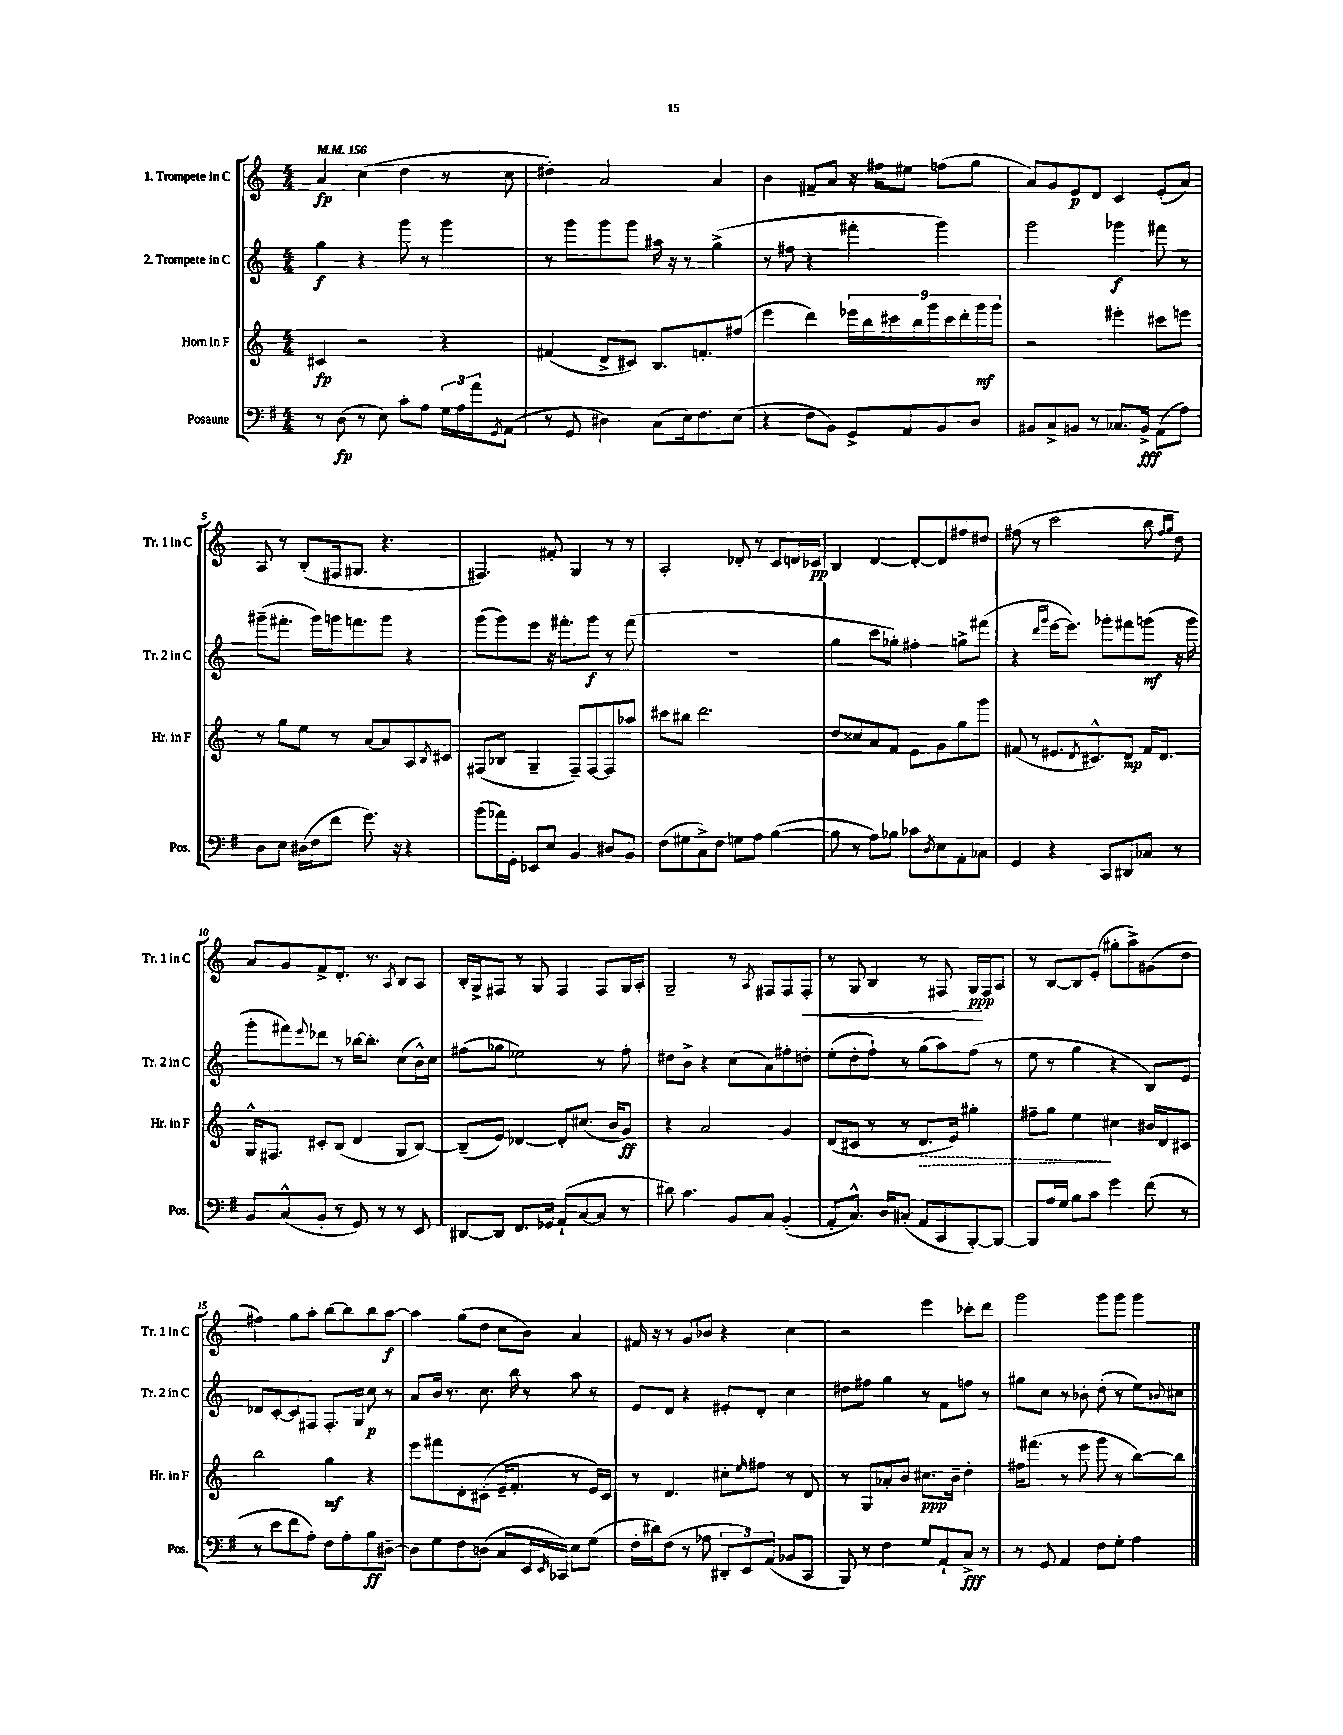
<<
\new StaffGroup <<
\new Staff = "s0" \with { instrumentName = "1. Trompete in C" shortInstrumentName = "Tr. 1 in C" } {
    \clef treble \key c \major \numericTimeSignature \time 4/4 \tempo 4 = 156
    a'4\fp c''4( d''4 r8 c''8 |
    dis''4-.) a'2 a'4 |
    b'4 fis'8-- a'8 r16 fis''16 eis''8 f''8( g''8 |
    a'8) g'8 e'8\p d'8 c'4 e'8-.( a'8) |
    a8 r8 b8-.( fis16 gis8. r4. |
    fis4.) fis'8-. g4 r8 r8 |
    a2-. des'8-. r8 c'8 d'16 ces'16\pp |
    b4 d'4~ d'8~-. d'8 fis''8 dis''8 |
    fis''8( r8 c'''2 b''8 \grace { fis''16 g''16 } d''8) |
    a'8 g'8 f'8-> d'8.-. r8. \acciaccatura { a8 } b8 a8 |
    b16-. g16-> fis8 r8 g8 fis4 fis8 g16 a16-. |
    g2-- r8 \acciaccatura { a8 } fis8 fis8 fis8-.\< |
    r8 g8 b4 r8 fis8 g16\ppp\! fis16 a8 |
    r8 b8~ b8 e'8-.( gis''8-. a''8->) gis'8( d''8 |
    fis''4) g''8 a''8-. b''8~ b''8 b''8 a''8~\f |
    a''4 g''8( d''8 c''8 b'8) a'4 |
    fis'16 r16 r8 g'8 bes'8 r4 c''4 |
    r2 e'''4 ces'''8-. d'''8 |
    g'''2 g'''8 g'''8 g'''4 \bar "|." |
}
\new Staff = "s1" \with { instrumentName = "2. Trompete in C" shortInstrumentName = "Tr. 2 in C" } {
    \clef treble \key c \major \numericTimeSignature \time 4/4
    g''4\f r4 g'''8 r8 g'''4 |
    r8 g'''8 g'''8 g'''8 ais''16 r16 r8 g''4->( |
    r8 fis''8 r4 fis'''4-. g'''4) |
    g'''2 ges'''4\f fis'''8 r8 |
    gis'''8--( fis'''8.-. gis'''16) g'''16 f'''8. g'''8 r4 |
    g'''8( g'''8) e'''8 r16 fis'''8.-. g'''8\f r8 fis'''8( |
    R1 |
    g''4 c'''8 ges''8-.) fis''4-. g''8-> fis'''8( |
    r4 \grace { d'''16 g'''16 } e'''16~ e'''8.) ges'''8-. fis'''8 g'''8\mf( r16 g'''16 |
    g'''8-. fis'''8) \appoggiatura { e'''8 } des'''8 r8 bes''16~ bes''8.-. c''8( b'16-^) c''16 |
    fis''8( ges''8 ees''2) r8 fis''8-. |
    dis''8 b'8-> r4 c''8( a'8) fis''8-. d''8-. |
    e''8-.( d''8-. f''8-!) r8 g''8( a''8) f''8( r8 |
    e''8 r8 g''4 r4 b8) e'8 |
    des'8 c'8~-. c'8 fis8 fis8.-. g16 c''8\p r8 |
    a'8 b'16 r8. c''8. b''16 r8 a''8 r8 |
    e'8 d'8 r4 eis'8-. d'8-. c''4 |
    dis''8 fis''8 g''4 r8 f'8 f''8 r8 |
    gis''8 c''8 r8 bes'8-. d''8-.( r8 e''8) \appoggiatura { b'8 } cis''8 \bar "|." |
}
\new Staff = "s2" \with { instrumentName = "Horn in F" shortInstrumentName = "Hr. in F" } {
    \clef treble \key c \major \numericTimeSignature \time 4/4
    cis'4\fp r2 r4 |
    fis'4( d'8-> cis'8) b8. f'8.-. fis''8( |
    e'''4 d'''4) \tuplet 9/8 { ees'''16 b''16 cis'''16 b''16 g'''16 cis'''16 d'''16-. g'''16\mf g'''16 } |
    r2 eis'''4-. cis'''8 e'''8 |
    r8 g''8 e''8 r8 a'8~ a'8 a8 \acciaccatura { b8 } cis'8 |
    fis8( bes8 g4-- fis8--) fis8~ fis8 aes''8 |
    cis'''8 bis''8 d'''2. |
    d''8 cisis''8 a'8 f'8 e'8 g'8 g''8 g'''8 |
    fis'8( r8 eis'8. \acciaccatura { d'8 } cis'8.-^) d'8\mp fis'16 d'8. |
    g16-^ fis8. cis'8-. b8( d'4 g8 b8~) |
    b8--( e'8) des'4~ des'8-. cis''8.( b'16 g'8\ff) |
    r4 a'2 g'4 |
    d'8( cis'8 r8 r8 \once \override Hairpin.style = #'dashed-line d'8.\> e'16) gis''4-. |
    fis''8-- g''8 e''4\! cis''4 bis'16 d'16 cis'8 |
    b''2 g''4\mf r4 |
    e'''8 fis'''8 d'8-. cis'8-.( e'16-- f'8.-. r8 e'16) cis'16 |
    r8 d'4. cis''8-. \grace { e''16 } fis''8 r8 d'8 |
    r8 g8 aes'8-. b'8 cis''8.\ppp b'16-- d''4-. |
    fis''16 fis'''8.( r8 e'''8 g'''8 r8 b''8~) b''8 \bar "|." |
}
\new Staff = "s3" \with { instrumentName = "Posaune" shortInstrumentName = "Pos." } {
    \clef bass \key g \major \numericTimeSignature \time 4/4
    r8 d8\fp( r8 e8) c'8-. a8 \tuplet 3/2 { g16 a16 a'16 } \acciaccatura { g,8 } a,8( |
    r8 g,8 dis4) c8( e16) fis8. e8( |
    r4 fis8 b,8) g,8-> a,8 b,8 d8 |
    bis,8 c8-> b,8 r8 ces8. b,16->\fff a,8( a8) |
    d8 e8 dis16( fis16 fis'8 g'8.) r16 r4 |
    b'8( aes'16) g,16-. ees,8 e8 b,4 dis8 b,8 |
    fis8( gis8 c8->) fis8 g8 a8 b4~( |
    b8 r8 a8) bes8 ces'8 \acciaccatura { d8 } e8 a,8-. ces8 |
    g,4 r4 c,8 dis,8 ces8 r8 |
    b,8 c8-^( b,8-. r8 g,8) r8 r8 e,8 |
    dis,8~ dis,8 fis,8. ges,16 a,8-!( c8~ c8 r8 |
    dis'8) c'4. b,8 c8 b,4-.( |
    a,8-. c8.-^) d16 cis8-.( a,8 c,8 b,,8~-.) b,,8~ |
    b,,8 a16 g16 b8 c'8 g'4 fis'8( r8 |
    r8 e'8 fis'8 a8-.) fis8 a8-. b8\ff dis8~-- |
    dis8 g8 fis8 d8( c8 e,16 \grace { e,16 } ces,16) e8 g8( |
    fis16-. dis'16) fis8( r8 aes8 \tuplet 3/2 { dis,8-. e,8) a,8( } bes,8 c,8 |
    b,,8) r8 fis4 g8 a,8-! c8->\fff r8 |
    r8 g,8 a,4 fis8 g8-. a4 \bar "|." |
}
>>
>>
